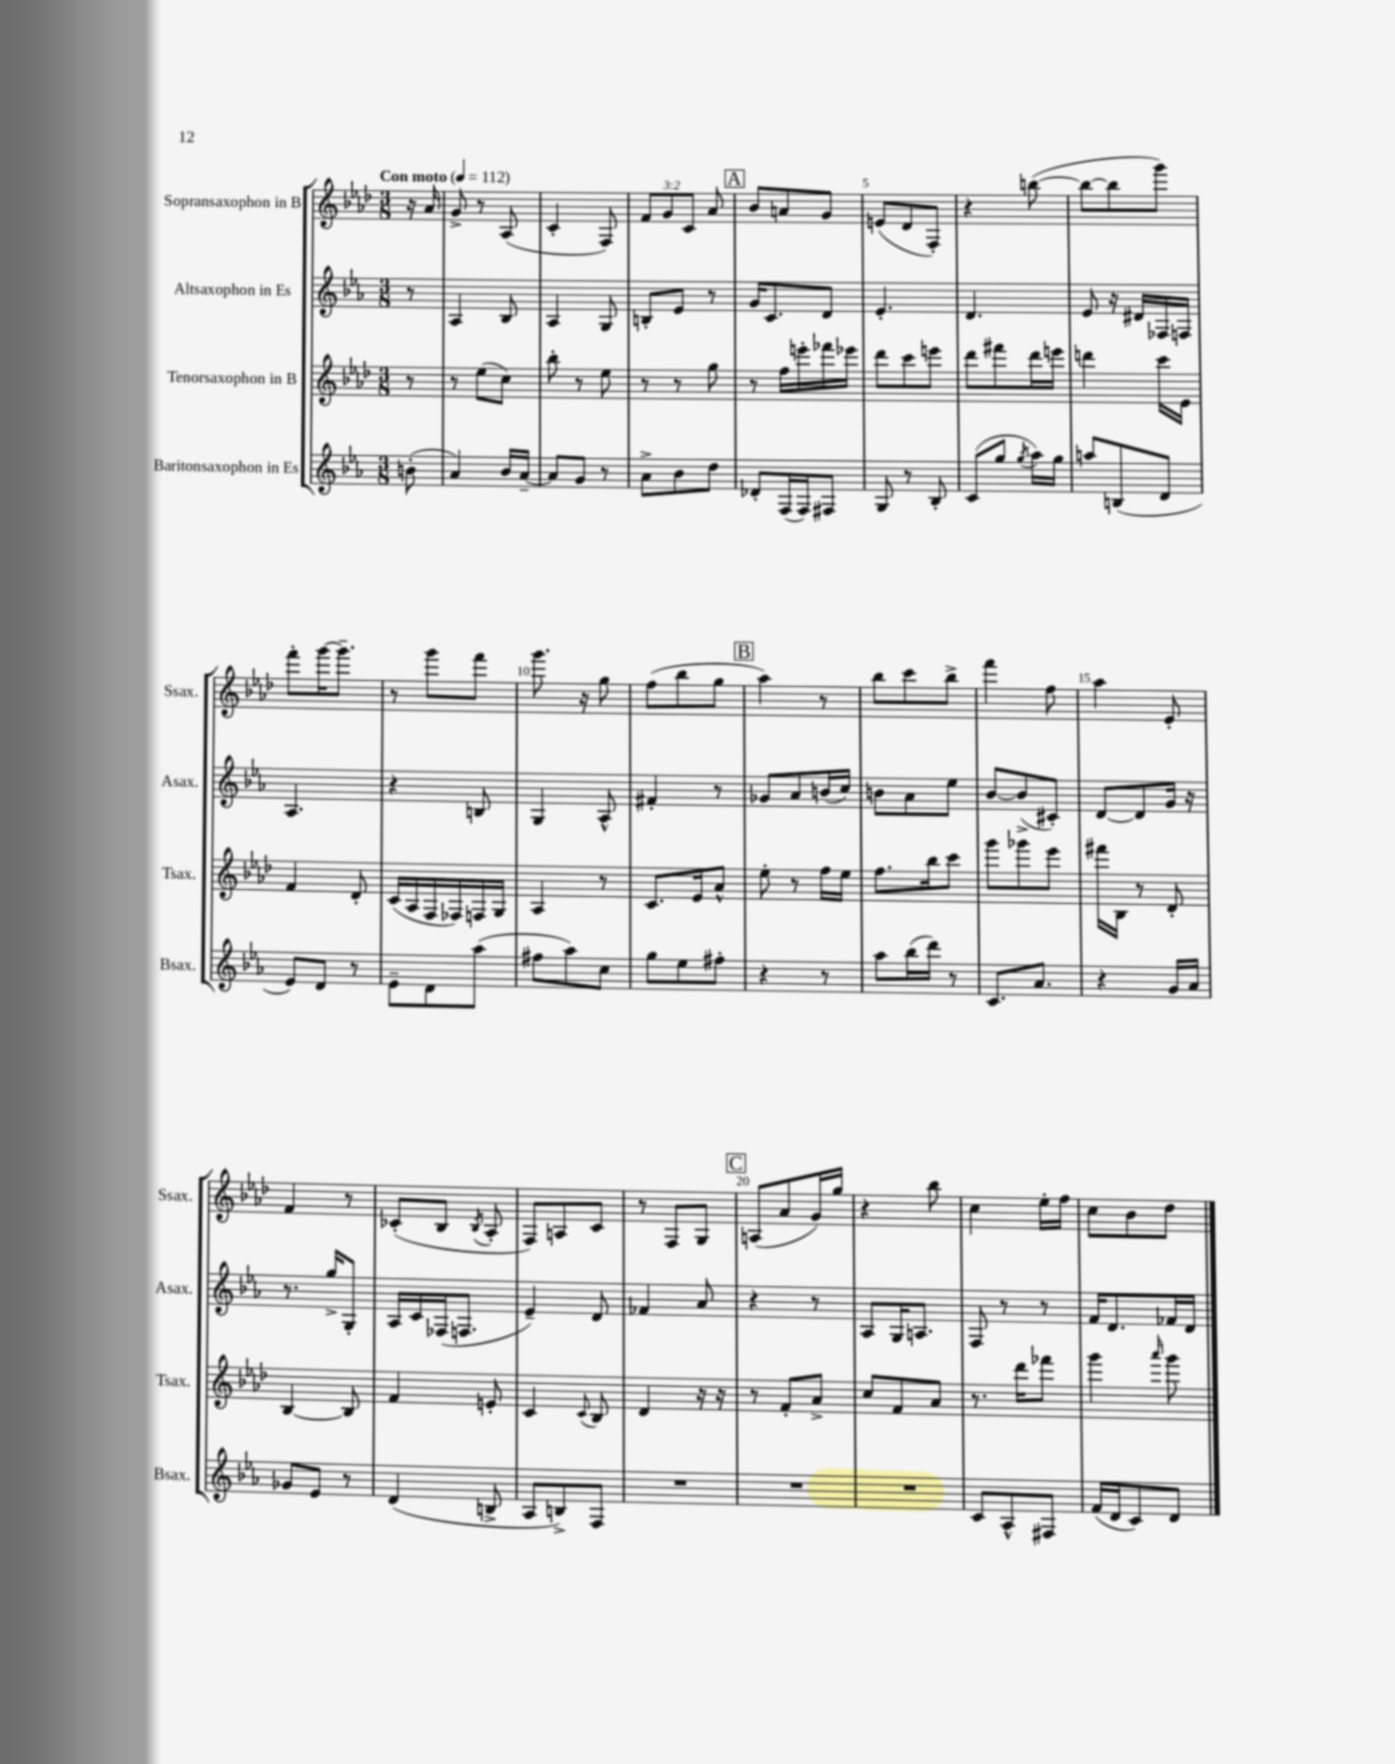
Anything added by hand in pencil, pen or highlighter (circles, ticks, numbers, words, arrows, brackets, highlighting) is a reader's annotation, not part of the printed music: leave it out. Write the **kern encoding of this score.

**kern	**kern	**kern	**kern
*staff4	*staff3	*staff2	*staff1
*clefG2	*clefG2	*clefG2	*clefG2
*k[b-e-a-]	*k[b-e-a-d-]	*k[b-e-a-]	*k[b-e-a-d-]
*M3/8	*M3/8	*M3/8	*M3/8
*MM112	*MM112	*MM112	*MM112
(8b'	8r	8r	16r
.	.	.	16a-
=	=	=	=
4a-)	8r	4A-	8g^
.	(8ee-	.	8r
16b-	8cc)	8B-	(8A-
[16a-~	.	.	.
=	=	=	=
8a-]	8bb-'	4A-	4c'
8g	8r	.	.
8r	8ee-	8G	8F)
=	=	=	=
8a-^	8r	8B'	12f
.	.	.	12g
8b-	8r	8e-	.
.	.	.	12c
8dd	8gg	8r	8a-
=	=	=	=
8d-'	8r	16g	8b-
.	.	8.c	.
(16F	16ff	.	8a
16F)	16eee'	.	.
8F#	16fff-	8d	8g
.	16eee-	.	.
=	=	=	=
8G	8ddd-	4.e-'	(8e
8r	8ccc	.	8d-
8B-'	8eee	.	8F')
=	=	=	=
(8c	8ddd-	4.d	4r
8gg	8fff#	.	.
8qgg	.	.	.
16aa-)	16ddd-	.	([8bb
16gg	16eee	.	.
=	=	=	=
8aa	4ddd	8e-	8bb_
(8B	.	16r	8bb]
.	.	16d#	.
8d	16ccc	16F-	8ggg)
.	16e-	16F	.
=	=	=	=
8e-)	4f	4.A-	8fff'
8d	.	.	[16ggg
.	.	.	8.ggg~]
8r	8d-'	.	.
=	=	=	=
8e-~	(16c	4r	8r
.	16A-	.	.
8d	16F	.	8ggg
.	16F-)	.	.
(8aa-	16F	8B	8fff
.	16G	.	.
=	=	=	=
8ff#	4A-	4G	8.ggg
8aa-)	.	.	.
.	.	.	16r
8cc	8r	8A-^^	8gg
=	=	=	=
8gg	8.c	4f#'	(8ff
8ee-	.	.	8bb-
.	16e-	.	.
8ff#'	8a-^^	8r	8gg
=	=	=	=
4r	8ee-'	8g-	4aa-)
.	8r	8a-	.
8r	16ff	(16b	8r
.	16ee-	16cc)	.
=	=	=	=
8aa-	8.ff	8b	8bb-
(16bb-	.	8a-	8ccc
16ddd)	16bb-	.	.
8r	8ccc	8ee-	8bb-^
=	=	=	=
8.c	8ggg	[8b-	4fff
.	8ggg-	(8b-^]	.
8.a-	.	.	.
.	8eee-	8c#')	8ff
=	=	=	=
4r	16fff#	[8d	4aa-
.	16B-	.	.
.	8r	8d]	.
16g	8d-'	16g	8e-'
16a-	.	16r	.
=	=	=	=
8g-	[4B-	8.r	4f
8e-	.	.	.
.	.	16gg^	.
8r	8B-]	8G'	8r
=	=	=	=
(4d	4f	16A-	(8c-'
.	.	16c	.
.	.	(16F-	8B-
.	.	8.F	.
.	.	.	8qB-
8B^	8e'	.	8A-'
=	=	=	=
8A-	4c	4e-~)	8F)
8B^)	.	.	8A
.	8qqc	.	.
8F	8B-	8d	8c
=	=	=	=
4.r	4d-	4f-	8r
.	.	.	8F
.	16r	8a-	8G
.	16r	.	.
=	=	=	=
4.r	8r	4r	(8A
.	8f'	.	8a-
.	8a-^	8r	16g)
.	.	.	16gg
=	=	=	=
4.r	8cc	8A-	4r
.	8f	16G	.
.	.	8.A	.
.	8a-	.	8bb-
=	=	=	=
8c	8.r	8F	4cc
8A-^^	.	8r	.
.	16ddd-	.	.
8F#	8fff-	8r	16ee-'
.	.	.	16ff
=	=	=	=
(16f	4ggg	16f	8cc
16d	.	8.d	.
8c)	.	.	8b-
.	16qqaaa-	.	.
8d	8ggg	16f-	8dd-
.	.	16d	.
==	==	==	==
*-	*-	*-	*-
